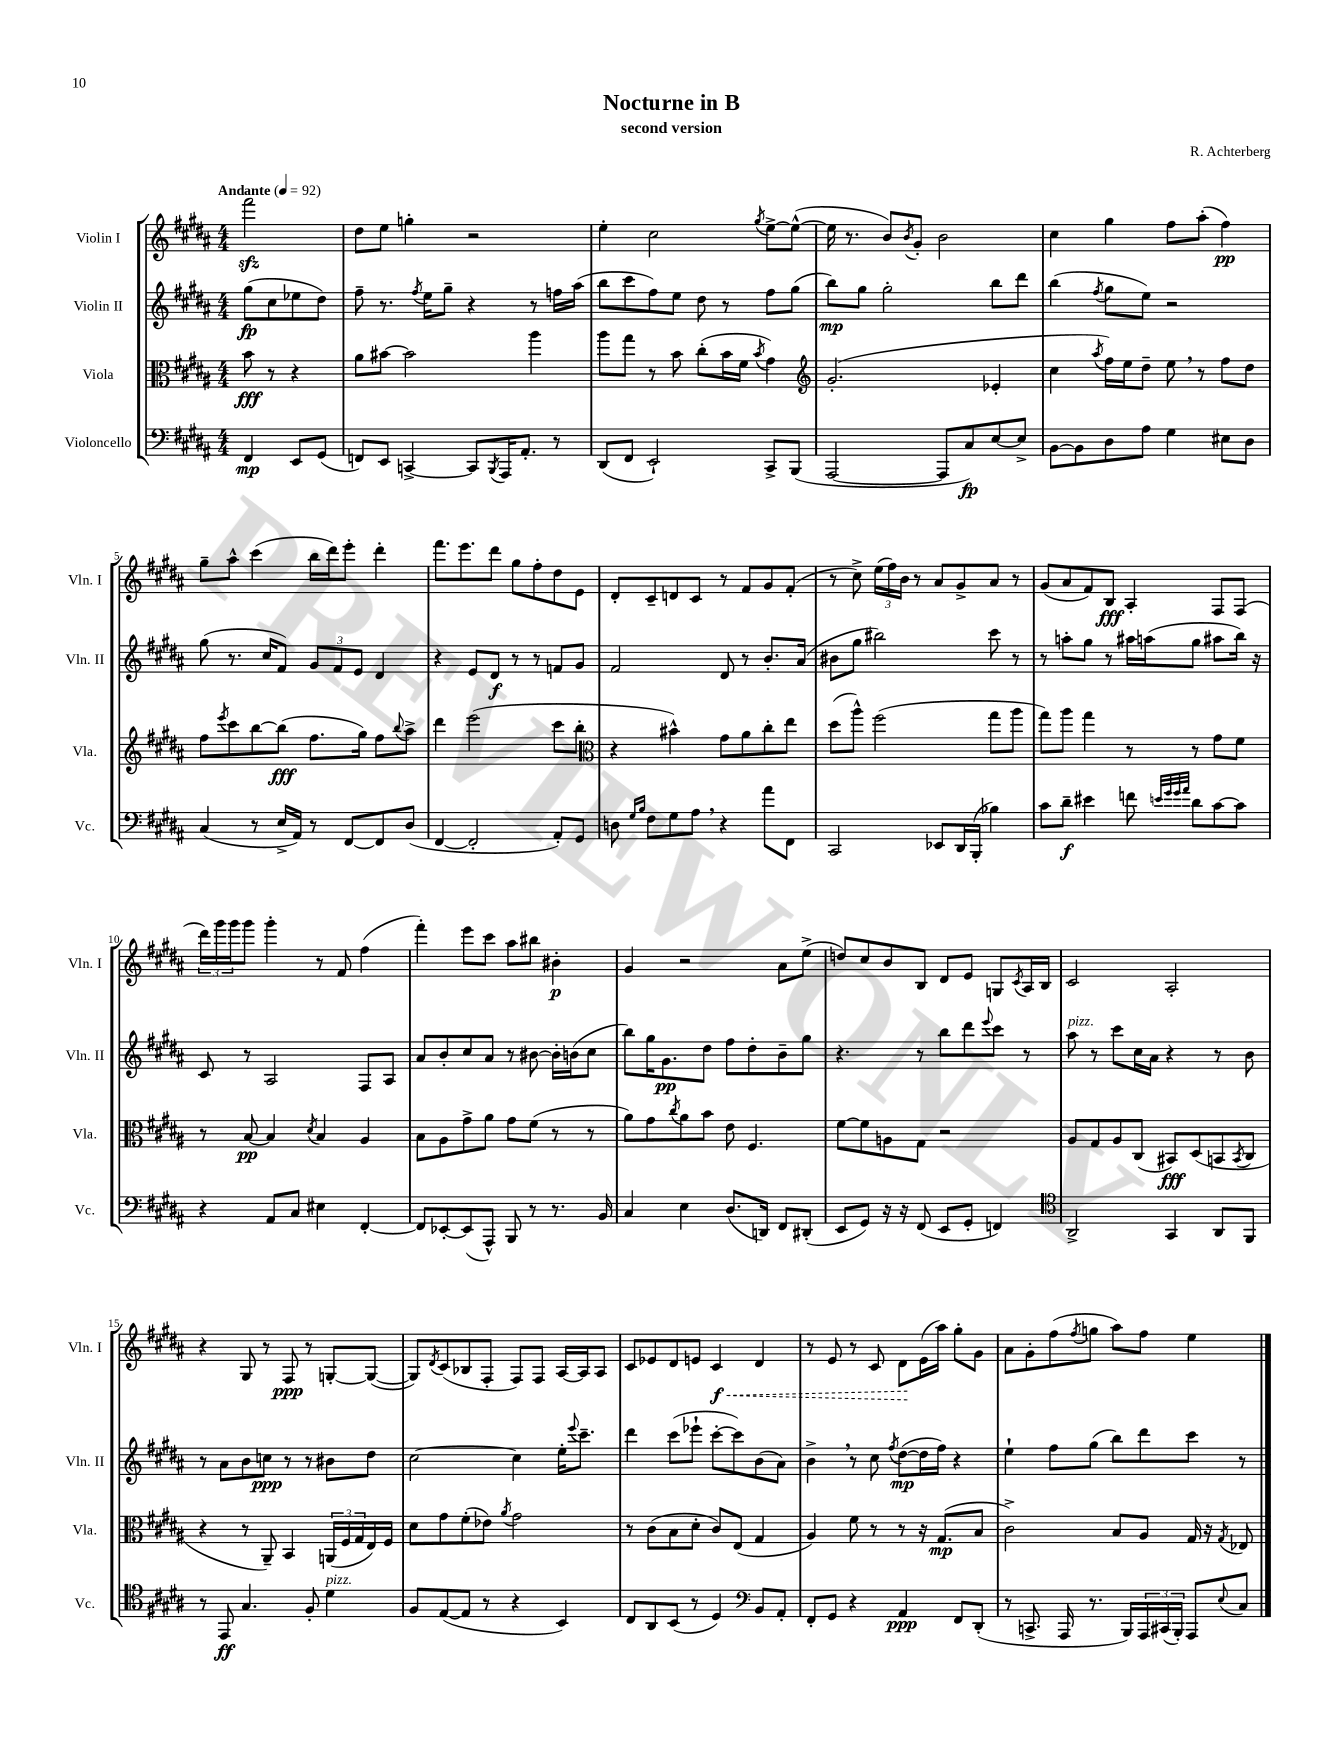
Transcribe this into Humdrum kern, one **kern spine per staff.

**kern	**kern	**kern	**kern
*staff4	*staff3	*staff2	*staff1
*clefF4	*clefC3	*clefG2	*clefG2
*k[f#c#g#d#a#]	*k[f#c#g#d#a#]	*k[f#c#g#d#a#]	*k[f#c#g#d#a#]
*M4/4	*M4/4	*M4/4	*M4/4
*MM92	*MM92	*MM92	*MM92
4FF#	8b	(8gg#	2fff#
.	8r	8cc#	.
8EE	4r	8ee-	.
(8GG#	.	8dd#)	.
=	=	=	=
8FF)	8a#	8ff#~	8dd#
8EE	[8b#	8.r	8ee
[4CC^	2b#]	.	4gg'
.	.	8qff#	.
.	.	16ee	.
.	.	8gg#~	.
8CC]	.	4r	2r
8qBBB	.	.	.
16AAA#	.	.	.
8.AA#'	.	.	.
.	4aa#	8r	.
8r	.	16ff	.
.	.	(16aa#	.
=	=	=	=
(8DD#	8aa#	8bb	4ee'
8FF#	8gg#	8ccc#	.
2EE`)	8r	8ff#)	2cc#
.	8b	8ee	.
.	(8cc#'	8dd#	.
.	16b	8r	.
.	16f#	.	.
.	8qb	.	8qgg#
8CC#^	4g#)	8ff#	[8ee^
(8BBB	.	(8gg#	(8ee^^_
=	=	=	=
*	*clefG2	*	*
[2AAA#	(2.g#'	8bb)	16ee]
.	.	.	8.r
.	.	8gg#	.
.	.	2gg#'	8b)
.	.	.	8qb
.	.	.	8g#'
8AAA#]	.	.	2b
8C#)	.	.	.
[8E	4e-'	8bb	.
8E^]	.	8ddd#	.
=	=	=	=
[8BB	4cc#	(4bb	4cc#
8BB]	.	.	.
.	8qaa#	8qff#	.
8D#	16ff#)	8gg#	4gg#
.	16ee	.	.
8A#	8dd#~	8ee)	.
4G#	8ee	2r	8ff#
.	8r	.	(8aa#'
8E#	8ff#	.	4ff#)
8D#	8dd#	.	.
=	=	=	=
(4C#	8ff#	(8gg#	8gg#~
.	8qeee	.	.
.	8ccc#	8.r	8aa#^^
8r	[8bb	.	(4ccc#
.	.	16cc#	.
16E^	(8bb]	8f#)	.
16AA#)	.	.	.
8r	8.ff#	12g#	16bb
.	.	.	16ddd#)
.	.	12f#	.
[8FF#	.	.	8eee'
.	.	12e	.
.	16gg#)	.	.
8FF#]	8ff#	4d#	4ddd#'
.	8qqbb	.	.
(8D#	8aa#^	.	.
=	=	=	=
[4FF#	4ddd#	4r	8.fff#
.	.	.	8.eee
2FF#']	(2eee	8e	.
.	.	8d#	8ddd#
.	.	8r	8gg#
.	.	8r	8ff#'
8AA#')	8ccc#	8f	8dd#
8GG#	8bb'	8g#	8e
=	=	=	=
*	*clefC3	*	*
8D	4r	2f#	8d#'
16qqG#	.	.	.
16qqB	.	.	.
8F#	.	.	8c#~
8G#	4b#^^)	.	8d
8A#	.	.	8c#
4r	8g#	8d#	8r
.	8a#	8r	8f#
8a#	8cc#'	8.b'	8g#
8FF#	8ee	.	(8f#'
.	.	(16a#	.
=	=	=	=
2CC#	(8dd#	8b#	8r
.	8aa#^^)	8gg#	8cc#^)
.	(2ff#	2bb#)	(24ee
.	.	.	24ff#)
.	.	.	24b
.	.	.	8r
8EE-	.	.	8a#
16DD#	.	.	8g#^
(16BBB'	.	.	.
4B-)	8gg#	8ccc#	8a#
.	8aa#	8r	8r
=	=	=	=
8c#	8gg#)	8r	(8g#
8d#~	8aa#	8aa'	8a#
4e#	4gg#	8gg#	8f#)
.	.	8r	8B
8f	8r	16aa#	4A#'
.	.	(16aa	.
32qqe	.	.	.
32qqg#	.	.	.
32qqg#	.	.	.
32qqa#	.	.	.
8d#	8r	8gg#	.
[8c#	8g#	8aa#	8F#
8c#]	8f#	16bb)	(8F#
.	.	16r	.
=	=	=	=
4r	8r	8c#	24ddd#)
.	.	.	24ggg#
.	.	.	24ggg#
.	[8B	8r	8ggg#
8AA#	4B]	2A#	4ggg#'
8C#	.	.	.
.	8qd#	.	.
4E#	4B	.	8r
.	.	.	8f#
[4FF#'	4A#	8F#	(4ff#
.	.	8A#	.
=	=	=	=
8FF#]	8B	8a#	4fff#')
[8EE-'	8A#	8b'	.
(8EE-]	8g#^	8cc#	8eee
8AAA#^^)	8a#	8a#	8ccc#
8BBB	8g#	8r	8aa#
8r	(8f#	[8b#	8bb#
8.r	8r	16b#']	4b#'
.	.	(16b	.
.	8r	8cc#	.
16BB	.	.	.
=	=	=	=
4C#	8a#)	8bb)	4g#
.	8g#	16gg#	.
.	.	8.g#	.
.	8qcc#	.	.
4E	8a#	.	2r
.	8b	8dd#	.
(8.D#	8e	8ff#	.
.	4.F#	8dd#'	.
16DD)	.	.	.
8FF#	.	8b~	8a#
(8DD#'	.	8gg#	(8ee^
=	=	=	=
8EE	[8f#	4.r	8dd)
8GG#)	8f#]	.	8cc#
16r	8A	.	8b
16r	.	.	.
(8FF#	8G#	8r	8B
8EE	2r	8bb	8d#
8GG#'	.	8ddd#	8e
.	.	8qqeee	.
4FF)	.	8ccc#	8G
.	.	.	8qc#
.	.	8r	16A#
.	.	.	16B
=	=	=	=
*clefC4	*	*	*
2AA#^	8A#	8aa#	2c#
.	8G#	8r	.
.	8A#	8ccc#	.
.	(8C#	16cc#	.
.	.	16a#	.
4GG#	8BB#)	4r	2A#'
.	(8D#	.	.
8AA#	8BB	8r	.
.	8qBB	.	.
8FF#	8C#	8b	.
=	=	=	=
8r	4r	8r	4r
8EE	.	8a#	.
4.G#	8r	8b	8G#
.	8AA#~)	8cc	8r
.	4BB	8r	8F#
8F#'	.	8r	8r
4d#	(24AA	8b#	[8G'
.	24F#	.	.
.	24G#	.	.
.	16E)	8dd#	(8G_
.	16F#	.	.
=	=	=	=
8F#	8d#	[2cc#	8G])
.	.	.	8qd#
([8E	8g#	.	(8c#
8E]	(8f#'	.	8B-
8r	8e-)	.	8F#'
.	8qa#	.	.
4r	2g#	4cc#]	8F#)
.	.	.	8F#
4BB)	.	16ee'	[16A#
.	.	8qqeee	.
.	.	8.ccc#~	16A#]
.	.	.	8A#
=	=	=	=
8C#	8r	4ddd#	8c#
8AA#	(8c#	.	8e-
(8BB	8B	(8ccc#	8d#
8r	8d#'	8eee-`	8e
4D#)	8c#)	[8ccc#'	4c#
.	(8E	8ccc#])	.
*clefF4	*	*	*
8BB	4G#	(8b	4d#
8AA#'	.	8a#)	.
=	=	=	=
8FF#'	4A#)	4b^	8r
8GG#	.	.	8e
4r	8f#	8r	8r
.	8r	8cc#	8c#
.	.	8qff#	.
4AA#	8r	([8dd#	8d#
.	16r	16dd#]	(16e
.	(8.G#	16ff#)	16aa#)
8FF#	.	4r	8gg#'
(8DD#'	8B	.	8g#
=	=	=	=
8r	2c#^)	4ee`	8a#
8.CC^	.	.	8g#'
.	.	8ff#	(8ff#
16AAA#	.	.	.
.	.	.	8qff#
8.r	.	(8gg#	8gg
.	8B	8bb)	8aa#)
16BBB)	.	.	.
24AAA#	8A#	8ddd#	8ff#
(24CC#	.	.	.
24BBB')	.	.	.
8AAA#	16G#	8ccc#	4ee
.	16r	.	.
8qqE	8qG#	.	.
8C#	8E-	8r	.
==	==	==	==
*-	*-	*-	*-
